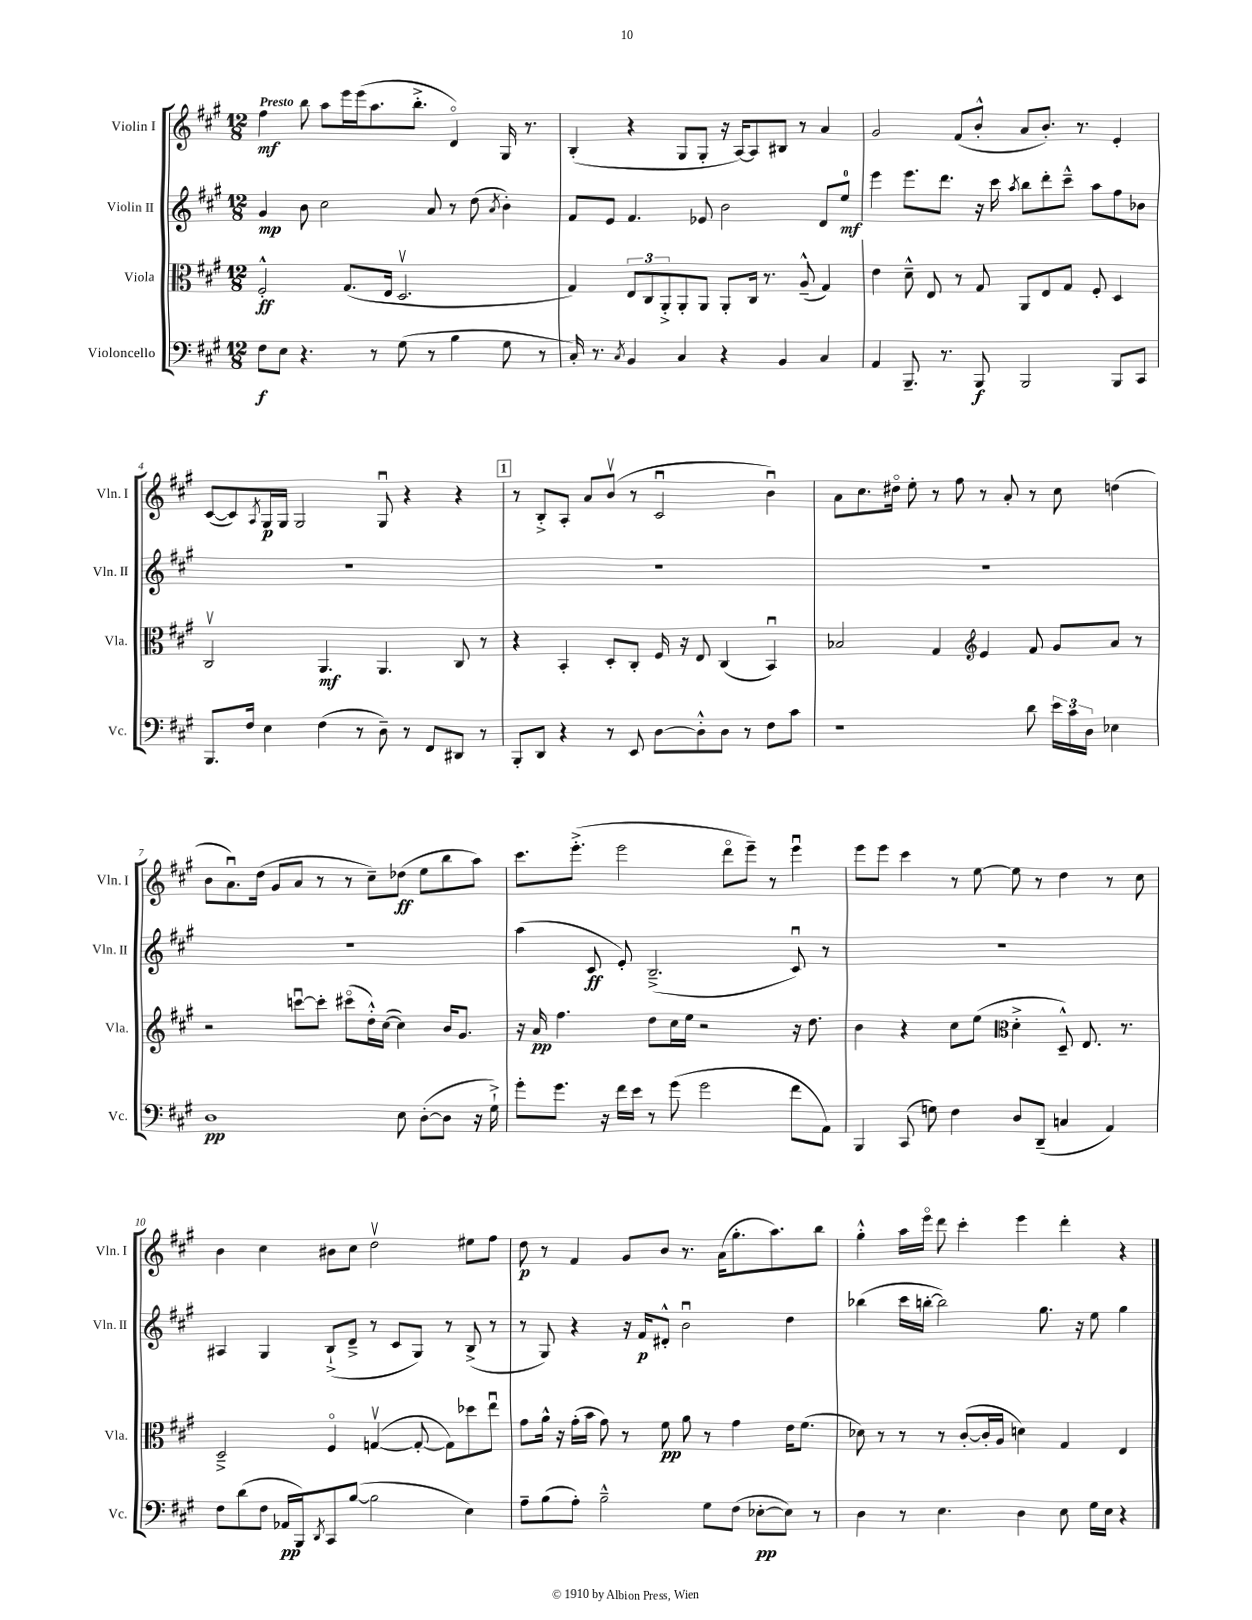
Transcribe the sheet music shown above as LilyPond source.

<<
\new StaffGroup <<
\new Staff = "s0" \with { instrumentName = "Violin I" shortInstrumentName = "Vln. I" } {
    \clef treble \key a \major \numericTimeSignature \time 12/8 \tempo "Presto"
    fis''4\mf b''8 a''8 e'''16 e'''16( a''8. b''8.-.-> d'4\flageolet) gis16 r8. |
    b4-.( r4 gis8 gis8-. r16 a16~) a8 bis8 r8 a'4 |
    gis'2 fis'8( b'8-.-^ a'8 b'8.-.) r8. e'4-. |
    cis'8~( cis'8) \acciaccatura { a8 } gis16\p gis16 gis2 gis8\downbow r4 r4 |
    \mark \markup { \box "1" } r8 b8-.-> a8-. a'8 b'8\upbow( r8 cis'2\downbow b'4\downbow) |
    a'8 cis''8. dis''16\flageolet e''8-. r8 fis''8 r8 a'8-. r8 cis''8 d''4( |
    b'8 a'8.\downbow) d''16( gis'8 a'8 r8 r8 cis''8--) des''8\ff( e''8 b''8 a''8) |
    cis'''8. e'''8.-.->( e'''2 d'''8\flageolet e'''8--) r8 e'''4\downbow |
    e'''8 e'''8 cis'''4 r8 e''8~ e''8 r8 d''4 r8 cis''8 |
    b'4 cis''4 bis'8 cis''8 d''2\upbow eis''8 fis''8 |
    d''8\p r8 fis'4 gis'8 b'8 r8. a'16( gis''8.-. a''8.) b''8 |
    gis''4-.-^ a''16 e'''16\flageolet d'''8 cis'''4-. e'''4 d'''4-. r4 \bar "|." |
}
\new Staff = "s1" \with { instrumentName = "Violin II" shortInstrumentName = "Vln. II" } {
    \clef treble \key a \major \numericTimeSignature \time 12/8
    gis'4\mp b'8 cis''2 a'8 r8 d''8( \acciaccatura { a'8 } b'4-.) |
    fis'8 e'8 fis'4. ees'8 b'2 d'8 e''8-0\mf |
    e'''4 e'''8. d'''8. r16 cis'''16 \acciaccatura { a''8 } b''8 d'''8-. cis'''8---^ a''8 fis''8 bes'8 |
    R1. |
    \mark \markup { \box "1" } R1. |
    R1. |
    R1. |
    a''4( cis'8\ff e'8-.) b2.--->( cis'8\downbow) r8 |
    R1. |
    ais4 gis4 b8-!->( d'8---> r8 cis'8 gis8) r8 b8->( r8 |
    r8 gis8) r4 r16 fis'16\p dis'8-.-^ b'2\downbow d''4 |
    bes''4( cis'''16 b''16~-. b''2) gis''8. r16 e''8 gis''4 \bar "|." |
}
\new Staff = "s2" \with { instrumentName = "Viola" shortInstrumentName = "Vla." } {
    \clef alto \key a \major \numericTimeSignature \time 12/8
    fis2-.-^\ff gis8.( e16 d2.\upbow |
    gis4) \tuplet 3/2 { e8 cis8 a,8-.-> } a,8-. a,8 a,8-. cis16 r8. a8---^( gis4) |
    e'4 d'8---^ e8 r8 gis8 a,8 e8 gis8 fis8-. d4 |
    cis2\upbow a,4.\mf a,4. cis8 r8 |
    \mark \markup { \box "1" } r4 b,4-. d8-. cis8-. fis16 r16 e8 cis4( b,4\downbow) |
    bes2 gis4 \clef treble e'4 fis'8 gis'8 a'8 r8 |
    r2 c'''8~\downbow c'''8-. cis'''8\flageolet( d''16-.-^) cis''16~( cis''4) b'16 gis'8. |
    r16 a'16\pp fis''4. d''8 cis''16 e''16 r2 r16 d''8. |
    b'4 r4 cis''8 e''8( \clef alto d'4-.-> d8---^) e8. r8. |
    d2---> fis4\flageolet g4~\upbow( g8~-. g8) des''8 e''8\downbow |
    gis'8 a'16-^ r16 gis'16-.( b'16 gis'8) r8 fis'8\pp a'8 r8 gis'4 e'16 fis'8.( |
    des'8) r8 r8 r8 cis'8~-.( cis'16-. a16 d'4) gis4 e4 \bar "|." |
}
\new Staff = "s3" \with { instrumentName = "Violoncello" shortInstrumentName = "Vc." } {
    \clef bass \key a \major \numericTimeSignature \time 12/8
    fis8\f e8 r4. r8 gis8( r8 b4 gis8 r8 |
    cis16-.) r8. \acciaccatura { cis8 } b,4 cis4 r4 b,4 cis4 |
    a,4 b,,8.-- r8. b,,8\f b,,2 b,,8 cis,8 |
    b,,8. fis16 e4 fis4( r8 d8--) r8 fis,8 dis,8 r8 |
    \mark \markup { \box "1" } b,,8-. d,8 r4 r8 e,8 d8~ d8-.-^ d8 r8 fis8 cis'8 |
    r1 d'8 \tuplet 3/2 { e'16 cis'16 d16 } ees4 |
    d1\pp e8 d8~-.( d8 r16 gis16-!->) |
    gis'8-. gis'8. r16 fis'16 e'16 r8 gis'8( gis'2 fis'8 a,8) |
    b,,4 cis,8( g8) fis4 d8 d,8--( c4 a,4) |
    fis8 d'8( fis8 aes,16\pp b,,16) \acciaccatura { d,8 } cis,8 b8~( b2 e4) |
    a8-- b8( a8-.) b2---^ gis8 fis8( ees8~-.\pp ees8) r8 |
    d4 r8 e4. d4 e8 gis16 e16 r4 \bar "|." |
}
>>
>>
